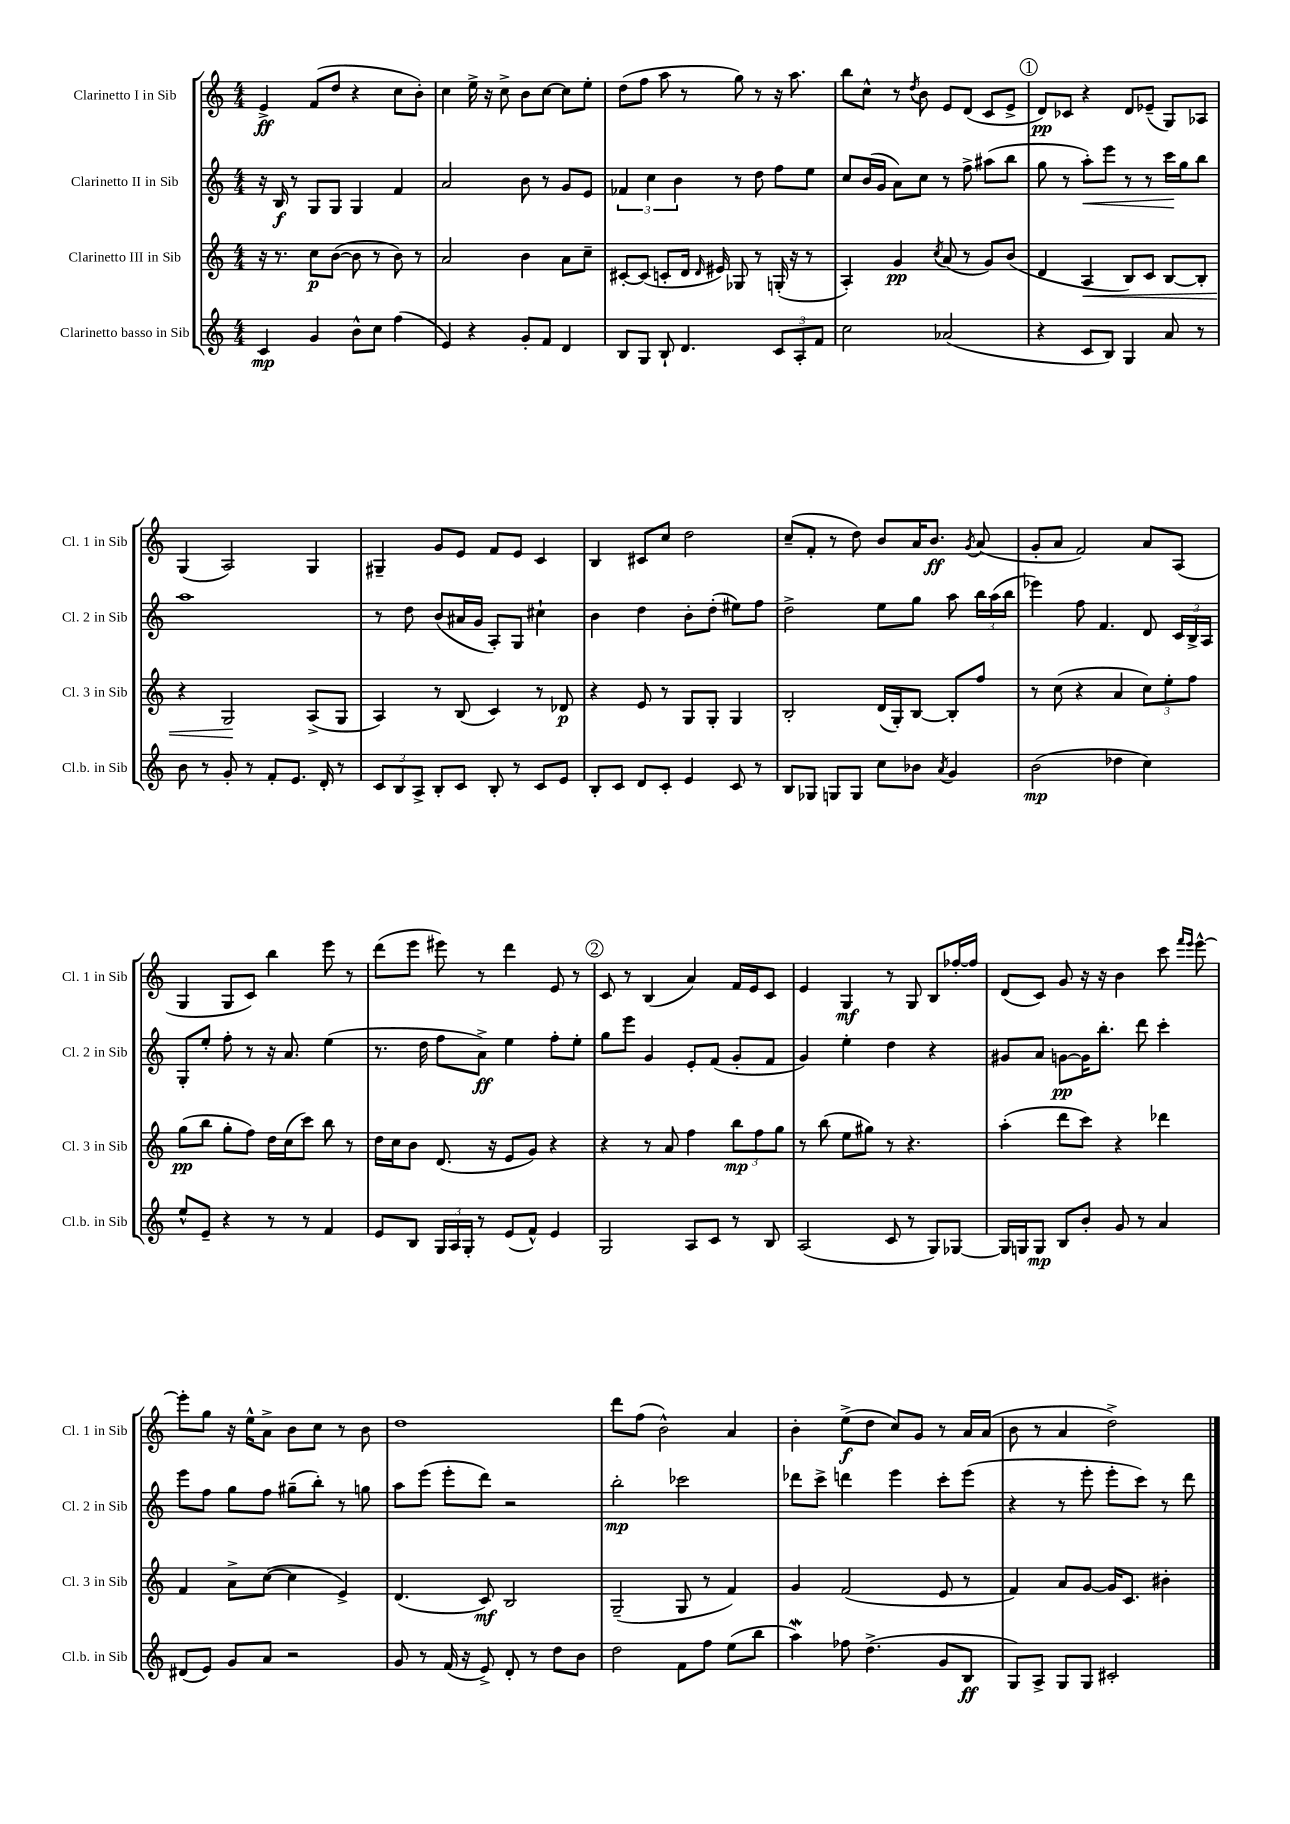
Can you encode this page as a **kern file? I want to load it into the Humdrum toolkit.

**kern	**kern	**kern	**kern
*staff4	*staff3	*staff2	*staff1
*clefG2	*clefG2	*clefG2	*clefG2
*k[]	*k[]	*k[]	*k[]
*M4/4	*M4/4	*M4/4	*M4/4
4c	16r	16r	4e^
.	8.r	16B	.
.	.	8r	.
4g	8cc	8G	(8f
.	([8b	8G	8dd
8b^^	8b]	4G	4r
8cc	8r	.	.
(4ff	8b)	4f	8cc
.	8r	.	8b')
=	=	=	=
4e)	2a	2a	4cc
4r	.	.	16ee^
.	.	.	16r
.	.	.	8cc^
8g'	4b	8b	8b
8f	.	8r	[8cc
4d	8a	8g	8cc]
.	8cc~	8e	8ee'
=	=	=	=
8B	[8c#'	6f-	(8dd
8G	(8c#]	.	8ff
.	.	6cc	.
8B`	8c'	.	8aa
.	.	6b	.
4.d	16d	.	8r
.	16qqd	.	.
.	16e#)	.	.
.	8G-	8r	8gg)
.	8r	8dd	8r
12c	(16G'	8ff	16r
.	16r	.	8.aa
12A'	.	.	.
.	8r	8ee	.
12f	.	.	.
=	=	=	=
2cc	4A')	8cc	8bb
.	.	(16b	8cc^^
.	.	16g	.
.	4g	8a)	8r
.	.	.	8qdd
.	.	8cc	8b
.	8qcc	.	.
(2a-	(8a	8r	8e
.	8r	8ff^	(8d
.	8g)	(8aa#	8c
.	(8b	8bb	8e^
=	=	=	=
4r	4d	8gg	8d)
.	.	8r	8c-
8c	4A	8aa')	4r
8B)	.	8eee	.
4G	8B)	8r	8d
.	8c	8r	(8e-~
8a	[8B	16ccc	8G)
.	.	16gg	.
8r	8B']	8bb	8A-
=	=	=	=
8b	4r	1aa	(4G
8r	.	.	.
8g'	2G	.	2A)
8r	.	.	.
8f'	.	.	.
8.e	.	.	.
.	(8A^	.	4G
16d'	.	.	.
8r	8G	.	.
=	=	=	=
12c	4A)	8r	4G#~
12B	.	.	.
.	.	8dd	.
12A^	.	.	.
8B'	8r	(8b	8g
8c	(8B	16a#	8e
.	.	16g	.
8B'	4c)	8A')	8f
8r	.	8G	8e
8c	8r	4cc#`	4c
8e	8d-	.	.
=	=	=	=
8B'	4r	4b	4B
8c	.	.	.
8d	8e	4dd	8c#
8c'	8r	.	8cc
4e	8G	8b'	2dd
.	8G'	(8dd'	.
8c	4G	8ee#)	.
8r	.	8ff	.
=	=	=	=
8B	2B'	2dd^	(8cc~
8G-	.	.	8f'
8G	.	.	8r
8G	.	.	8dd)
8cc	(16d	8ee	8b
.	16G')	.	.
8b-	[8B	8gg	16a
.	.	.	8.b
8qa	.	.	.
4g	8B']	8aa	.
.	.	.	8qg
.	8ff	24bb	(8a
.	.	(24aa	.
.	.	24bb	.
=	=	=	=
(2b	8r	4eee-)	8g'
.	(8cc	.	8a
.	4r	8ff	2f)
.	.	4.f	.
4dd-	4a	.	.
4cc)	12cc)	8d	8a
.	12ee'	.	.
.	.	24c	(8A
.	12ff	24B^	.
.	.	24A	.
=	=	=	=
8ee^^	(8gg	8G'	4G
8e~	8bb	8ee'	.
4r	8gg'	8ff'	8G
.	8ff)	8r	8c)
8r	16dd	16r	4bb
.	(16cc	8.a	.
8r	8ccc)	.	.
4f	8bb	(4ee	8eee
.	8r	.	8r
=	=	=	=
8e	16dd	8.r	(8ddd
.	16cc	.	.
8B	8b	.	8eee
.	.	16dd	.
24G	(8.d	8ff	8eee#)
24A	.	.	.
24G'	.	.	.
8r	.	8a^)	8r
.	16r	.	.
(8e	8e	4ee	4ddd
8f^^)	8g)	.	.
4e	4r	8ff'	8e
.	.	8ee'	8r
=	=	=	=
2G	4r	8gg	8c
.	.	8eee	8r
.	8r	4g	(4B
.	8a	.	.
8A	4ff	8e'	4a)
8c	.	(8f	.
8r	12bb	8g'	16f
.	.	.	16e
.	12ff	.	.
8B	.	8f	8c
.	12gg	.	.
=	=	=	=
(2A	8r	4g)	4e
.	(8bb	.	.
.	8ee	4ee'	4G
.	8gg#)	.	.
8c	8r	4dd	8r
8r	4.r	.	8G
8G)	.	4r	8B
[8G-	.	.	[16ff-'
.	.	.	16ff-]
=	=	=	=
16G-]	(4aa'	8g#	(8d
16G	.	.	.
8G	.	8a	8c)
8B	8ddd	[8g	8g
8b'	8ccc)	16g]	16r
.	.	8.bb'	16r
8g	4r	.	4b
8r	.	8ddd	.
4a	4ddd-	4ccc'	8ccc
.	.	.	16qqfff
.	.	.	16qqeee
.	.	.	[8eee^^
=	=	=	=
(8d#	4f	8eee	8eee']
8e)	.	8ff	8gg
8g	8a^	8gg	16r
.	.	.	16ee^^
8a	([8cc	8ff	8a^
2r	4cc]	(8gg#~	8b
.	.	8bb')	8cc
.	4e^)	8r	8r
.	.	8gg	8b
=	=	=	=
8g	(4.d	8aa	1dd
8r	.	(8eee	.
(16f	.	8eee'	.
16r	.	.	.
8e^)	8c)	8ddd)	.
8d'	2B	2r	.
8r	.	.	.
8dd	.	.	.
8b	.	.	.
=	=	=	=
2dd	(2G~	2bb'	8ddd
.	.	.	(8ff
.	.	.	2b^^)
8f	8G	2ccc-	.
8ff	8r	.	.
(8ee	4f)	.	4a
8bb	.	.	.
=	=	=	=
4aa)	4g	8ddd-	4b'
.	.	8ccc^	.
8ff-	(2f	4ddd	(8ee^
(4.dd^	.	.	8dd
.	.	4eee	8cc)
.	.	.	8g
8g	8e	8ccc'	8r
8B	8r	(8eee	16a
.	.	.	(16a
=	=	=	=
8G)	4f)	4r	8b
8A^	.	.	8r
8G	8a	8r	4a
8G	[8g	8eee'	.
2c#'	16g]	8eee'	2dd^)
.	8.c	.	.
.	.	8ccc)	.
.	4b#'	8r	.
.	.	8ddd	.
==	==	==	==
*-	*-	*-	*-
